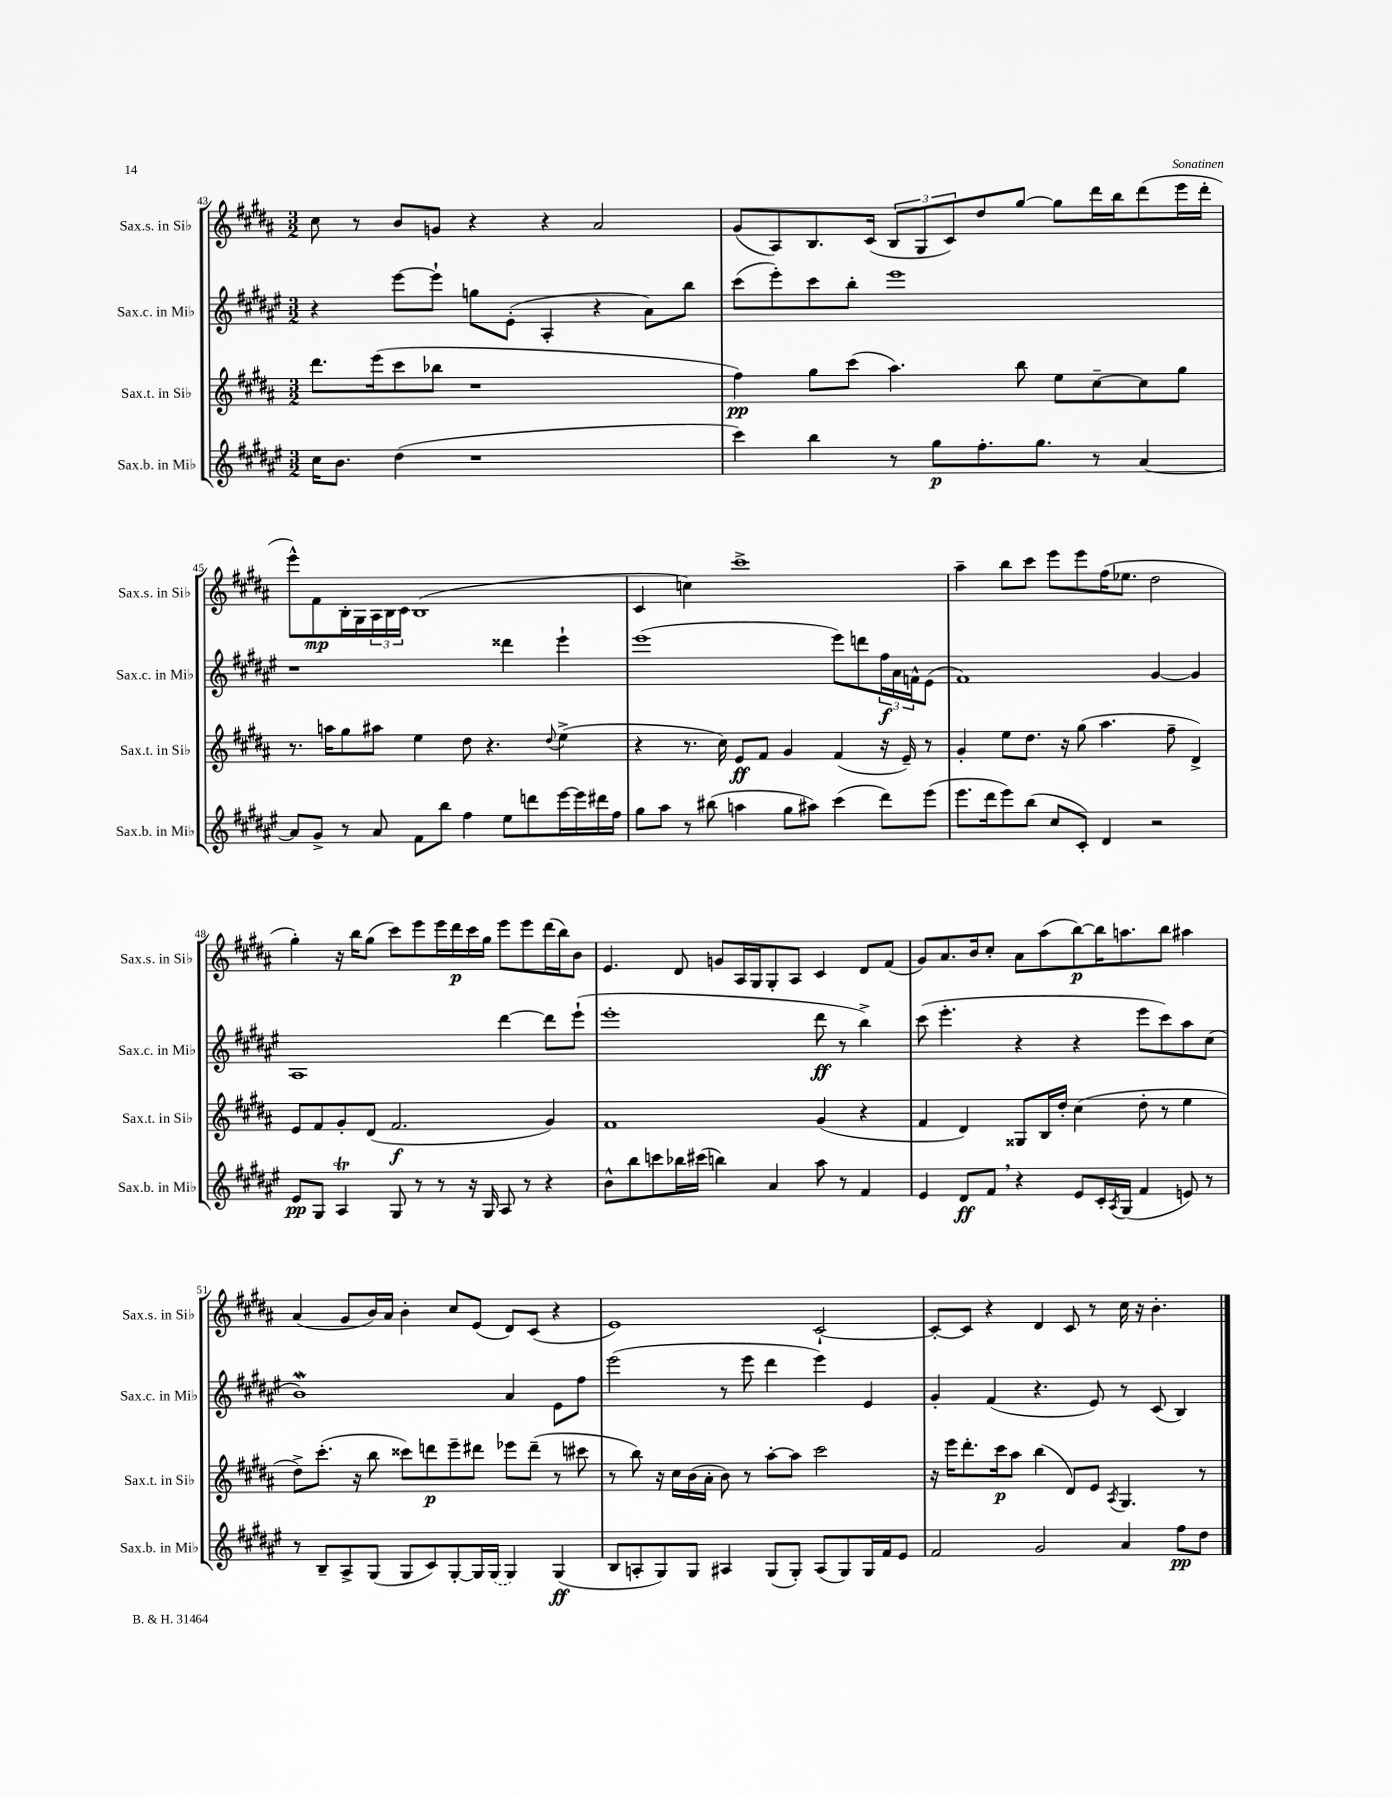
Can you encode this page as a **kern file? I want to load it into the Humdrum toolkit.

**kern	**dynam	**kern	**dynam	**kern	**dynam	**kern	**dynam
*part4	*part4	*part3	*part3	*part2	*part2	*part1	*part1
*staff4	*staff4	*staff3	*staff3	*staff2	*staff2	*staff1	*staff1
*I"Sax.b. in Mi♭	*	*I"Sax.t. in Si♭	*	*I"Sax.c. in Mi♭	*	*I"Sax.s. in Si♭	*
*I'Sax.b. in Mi♭	*	*I'Sax.t. in Si♭	*	*I'Sax.c. in Mi♭	*	*I'Sax.s. in Si♭	*
*clefG2	*	*clefG2	*	*clefG2	*	*clefG2	*
*k[f#c#g#d#a#e#]	*	*k[f#c#g#d#a#]	*	*k[f#c#g#d#a#e#]	*	*k[f#c#g#d#a#]	*
*M3/2	*	*M3/2	*	*M3/2	*	*M3/2	*
=43	=43	=43	=43	=43	=43	=43	=43
16cc#\KL	.	8.ddd#\L	.	4r	.	8cc#\	.
8.b\J	.	.	.	.	.	.	.
.	.	.	.	.	.	8r	.
.	.	(16eee\k	.	.	.	.	.
(4dd#\	.	8ccc#\	.	[8eee#\L	.	8b/L	.
.	.	8bb-X\J	.	8eee#`\J]	.	8gn/J	.
1r	.	1r	.	8ggn\L	.	4r	.
.	.	.	.	(8e#'\J	.	.	.
.	.	.	.	4A#'/	.	4r	.
.	.	.	.	4r	.	2a#/	.
.	.	.	.	8a#\L)	.	.	.
.	.	.	.	8bb\J	.	.	.
=44	=44	=44	=44	=44	=44	=44	=44
4ccc#\)	.	4ff#\)	pp	(8ccc#\L	.	(8g#/L	.
.	.	.	.	8eee#'\)	.	8A#/)	.
4bb\	.	8gg#\L	.	8ccc#\	.	8.B/	.
.	.	(8ccc#\J	.	8bb'\J	.	.	.
.	.	.	.	.	.	(16c#/Jk	.
8r	.	4.aa#\)	.	1eee#	.	12B/L	.
.	.	.	.	.	.	12G#/	.
8gg#\L	p	.	.	.	.	.	.
.	.	.	.	.	.	12c#/)	.
8.ff#'\	.	.	.	.	.	8dd#/	.
.	.	8bb\	.	.	.	[8gg#/J	.
8.gg#\J	.	.	.	.	.	.	.
.	.	8ee\L	.	.	.	8gg#\L]	.
8r	.	[8cc#~\	.	.	.	16ddd#\L	.
.	.	.	.	.	.	16bb\J	.
[4a#/	.	8cc#\]	.	.	.	(8ddd#\	.
.	.	8gg#\J	.	.	.	16eee\L	.
.	.	.	.	.	.	16ddd#'\JJ	.
!!LO:LB:g=z
=45	=45	=45	=45	=45	=45	=45	=45
8a#/L]	.	8.r	.	1r	.	8eee^^\L)	.
8g#^/J	.	.	.	.	.	8f#\	mp
.	.	16aan\KL	.	.	.	.	.
8r	.	8gg#\	.	.	.	16B'\L	.
.	.	.	.	.	.	16G#\	.
8a#/	.	8aa#X\J	.	.	.	24A#\	.
.	.	.	.	.	.	24B\	.
.	.	.	.	.	.	24c#\JJ	.
8f#\L	.	4ee\	.	.	.	(1B	.
8bb\J	.	.	.	.	.	.	.
4ff#\	.	8dd#\	.	.	.	.	.
.	.	4.r	.	.	.	.	.
8ee#\L	.	.	.	4ddd##X\	.	.	.
8dddn\	.	.	.	.	.	.	.
.	.	8qqdd#/	.	.	.	.	.
[16eee#\L	.	(4ee^\	.	4eee#`\	.	.	.
16eee#\]	.	.	.	.	.	.	.
16ddd#X\	.	.	.	.	.	.	.
16ff#\JJ	.	.	.	.	.	.	.
=46	=46	=46	=46	=46	=46	=46	=46
8gg#\L	.	4r	.	(1eee#	.	4c#/	.
8aa#\J	.	.	.	.	.	.	.
8r	.	8.r	.	.	.	4ccn\)	.
(8bb#X\	.	.	.	.	.	.	.
.	.	16cc#\)	.	.	.	.	.
4aan\	.	8e/L	ff	.	.	1ccc#^	.
.	.	8f#/J	.	.	.	.	.
8gg#\L	.	4g#/	.	.	.	.	.
8aa#X\J)	.	.	.	.	.	.	.
(4ccc#\	.	(4f#/	.	8eee#\L)	.	.	.
.	.	.	.	8dddn\	.	.	.
8ddd#\L)	.	16r	.	24ff#\L	f	.	.
.	.	.	.	24a#\	.	.	.
.	.	16e~/)	.	.	.	.	.
.	.	.	.	24fn^^\J	.	.	.
(8eee#\J	.	8r	.	(8e#\J	.	.	.
=47	=47	=47	=47	=47	=47	=47	=47
8.eee#\L	.	4g#'/	.	1f#)	.	4aa#~\	.
16ddd#\k	.	.	.	.	.	.	.
8eee#\)	.	8ee\L	.	.	.	8bb\L	.
(8bb\J	.	8.dd#\J	.	.	.	8ccc#\J	.
8cc#/L	.	.	.	.	.	8eee\L	.
.	.	16r	.	.	.	.	.
8c#'/J)	.	(8gg#\	.	.	.	8eee\	.
4d#/	.	4.aa#\	.	.	.	(16ff#\K	.
.	.	.	.	.	.	8.ee-X\J	.
2r	.	.	.	[4g#/	.	2dd#\	.
.	.	8ff#~\	.	.	.	.	.
.	.	4d#^/)	.	4g#/]	.	.	.
!!LO:LB:g=z
=48	=48	=48	=48	=48	=48	=48	=48
8e#/L	pp	8e/L	.	1A#	.	4gg#'\)	.
8G#/J	.	8f#/	.	.	.	.	.
4A#t/	.	8g#'/	.	.	.	16r	.
.	.	.	.	.	.	16bb\KL	.
.	.	(8d#/J	.	.	.	(8gg#\J	.
8G#/	.	2.f#/	f	.	.	8ccc#\L)	.
8r	.	.	.	.	.	8eee\	.
8r	.	.	.	.	.	16eee\L	.
.	.	.	.	.	.	16ddd#\	p
16r	.	.	.	.	.	16ccc#\	.
16G#/	.	.	.	.	.	16gg#\JJ	.
8A#/	.	.	.	[4ddd#\	.	8eee\L	.
8r	.	.	.	.	.	8eee\	.
4r	.	4g#/)	.	8ddd#\L]	.	(16ddd#\L	.
.	.	.	.	.	.	16bb\J)	.
.	.	.	.	(8eee#`\J	.	8b\J	.
=49	=49	=49	=49	=49	=49	=49	=49
8b^^\L	.	1f#	.	1eee#'	.	4.e/	.
8bb\	.	.	.	.	.	.	.
8cccn\	.	.	.	.	.	.	.
16bb-X\L	.	.	.	.	.	8d#/	.
(16ccc#X\JJ	.	.	.	.	.	.	.
4bbn\)	.	.	.	.	.	8gn/L	.
.	.	.	.	.	.	16A#/L	.
.	.	.	.	.	.	16G#/J	.
4a#/	.	.	.	.	.	8G#'/	.
.	.	.	.	.	.	8A#/J	.
8aa#\	.	(4g#/	.	8ddd#\	ff	4c#/	.
8r	.	.	.	8r	.	.	.
4f#/	.	4r	.	4bb^\)	.	8d#/L	.
.	.	.	.	.	.	(8f#/J	.
=50	=50	=50	=50	=50	=50	=50	=50
4e#/	.	4f#/	.	(8ccc#\	.	8g#/L)	.
.	.	.	.	4.eee#'\	.	8.a#/	.
8d#/L	ff	4d#/)	.	.	.	.	.
.	.	.	.	.	.	16b/k	.
8f#,/J	.	.	.	.	.	8cc#'/J	.
4r	.	8G##X/L	.	4r	.	8a#\L	.
.	.	16B/L	.	.	.	(8aa#\	.
.	.	16dd#'/JJ	.	.	.	.	.
8e#/L	.	(4cc#\	.	4r	.	[8bb\)	p
16c#'/L	.	.	.	.	.	16bb\K]	.
8qA#/	.	.	.	.	.	.	.
(16G#/JJ	.	.	.	.	.	8.aan\	.
4f#/	.	8dd#'\	.	8eee#\L	.	.	.
.	.	8r	.	8ccc#\)	.	8bb\J	.
8en/)	.	4ee\	.	8aa#\	.	4aa#X\	.
8r	.	.	.	(8cc#\J	.	.	.
!!LO:LB:g=z
=51	=51	=51	=51	=51	=51	=51	=51
8r	.	8dd#^\L)	.	1bw)	.	(4a#/	.
8B~/L	.	(8.ccc#'\J	.	.	.	.	.
8A#^/	.	.	.	.	.	8g#/L	.
.	.	16r	.	.	.	.	.
(8G#/J	.	8bb\	.	.	.	16b/L)	.
.	.	.	.	.	.	16a#/JJ	.
8G#/L	.	8ccc##X\L)	.	.	.	4b'\	.
8c#/)	.	8dddn\	p	.	.	.	.
[8G#'/	.	8eee~\	.	.	.	8cc#/L	.
16G#/L]	.	8ddd#X\J	.	.	.	(8e/J	.
(16G#/JJ	.	.	.	.	.	.	.
4G#/)	.	8eee-X\L	.	4a#/	.	8d#/L)	.
.	.	(8ddd#~\J	.	.	.	(8c#/J	.
(4G#/	ff	8r	.	8e#\L	.	4r	.
.	.	8ccc#X\	.	8ff#\J	.	.	.
=52	=52	=52	=52	=52	=52	=52	=52
8B/L	.	8r	.	(2eee#\	.	1e)	.
8An'/	.	8bb\)	.	.	.	.	.
8G#/)	.	16r	.	.	.	.	.
.	.	16cc#\LL	.	.	.	.	.
8G#/J	.	(16b\	.	.	.	.	.
.	.	16a#'\JJ	.	.	.	.	.
4A#X/	.	8b\)	.	8r	.	.	.
.	.	8r	.	8eee#\	.	.	.
(8G#/L	.	[8aa#'\L	.	4ddd#\	.	.	.
8G#'/J)	.	8aa#\J]	.	.	.	.	.
(8A#/L	.	2ccc#\	.	4eee#\)	.	[2c#`/	.
8G#/)	.	.	.	.	.	.	.
16G#/L	.	.	.	4e#/	.	.	.
16f#/J	.	.	.	.	.	.	.
8e#/J	.	.	.	.	.	.	.
=53	=53	=53	=53	=53	=53	=53	=53
2f#/	.	16r	.	4g#'/	.	8c#'/L_	.
.	.	16eee\KL	.	.	.	.	.
.	.	8.ddd#'\	.	.	.	8c#/J]	.
.	.	.	.	(4f#/	.	4r	.
.	.	16ccc#\k	p	.	.	.	.
.	.	8aa#\J	.	.	.	.	.
2g#/	.	(4bb\	.	4.r	.	4d#/	.
.	.	8d#/L)	.	.	.	8c#/	.
.	.	8e/J	.	8e#/)	.	8r	.
.	.	8qA#/	.	.	.	.	.
4a#/	.	4.G#/	.	8r	.	16cc#\	.
.	.	.	.	.	.	16r	.
.	.	.	.	(8c#/	.	4.b'\	.
8ff#\L	pp	.	.	4B/)	.	.	.
8dd#\J	.	8r	.	.	.	.	.
==	==	==	==	==	==	==	==
*-	*-	*-	*-	*-	*-	*-	*-
